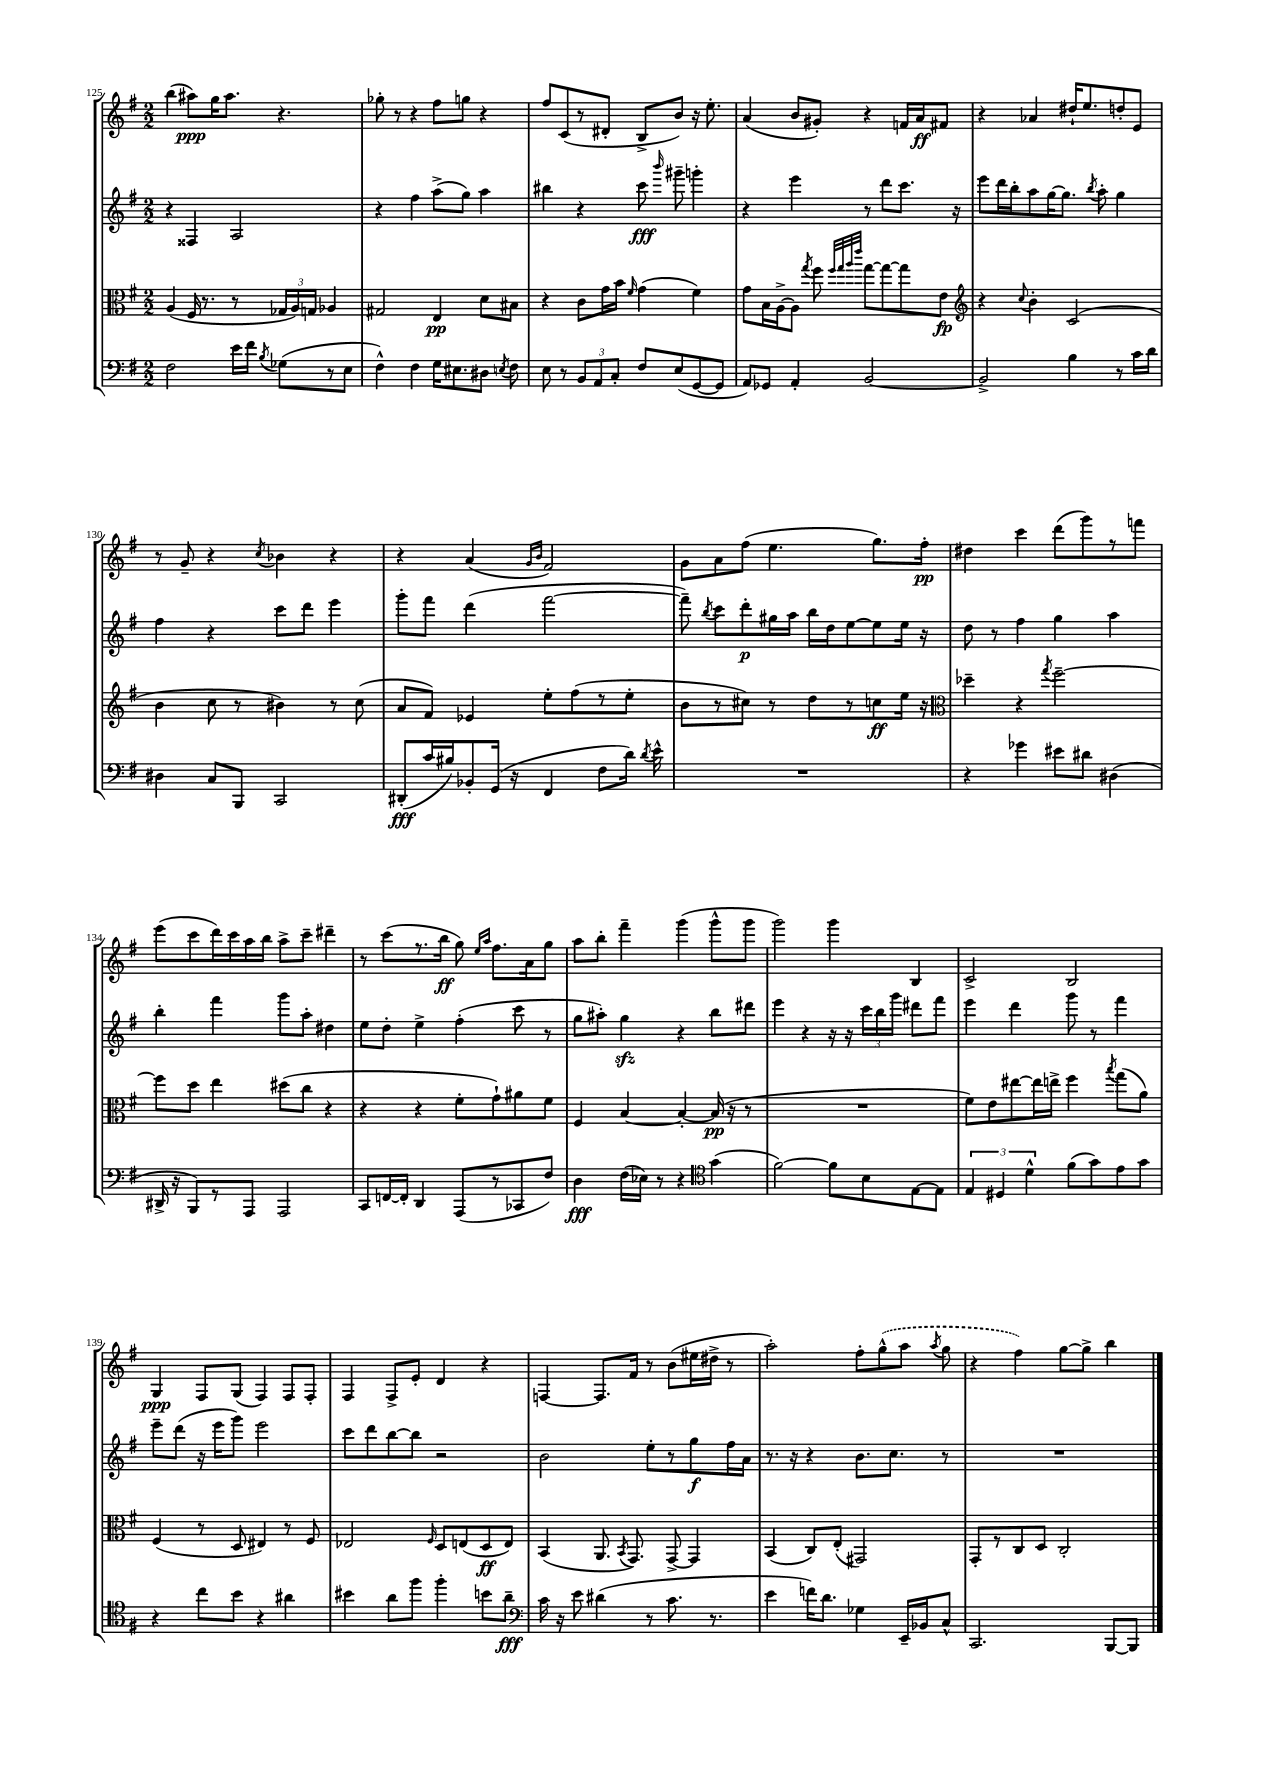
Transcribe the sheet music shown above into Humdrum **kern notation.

**kern	**kern	**kern	**kern
*staff4	*staff3	*staff2	*staff1
*clefF4	*clefC3	*clefG2	*clefG2
*k[f#]	*k[f#]	*k[f#]	*k[f#]
*M2/2	*M2/2	*M2/2	*M2/2
2F#	(4A	4r	(4bb
.	16F#	4F##	8aa#)
.	8.r	.	.
.	.	.	16gg
.	.	.	8.aa#
16e	8r	2A	.
16f#	.	.	.
8qB	.	.	.
(8G-	24G-	.	4.r
.	24A)	.	.
.	24G	.	.
8r	4A-	.	.
8E	.	.	.
=	=	=	=
4F#^^)	2G#	4r	8gg-'
.	.	.	8r
4F#	.	4ff#	4r
16G	4E	(8aa^	8ff#
8.E#	.	.	.
.	.	8gg)	8gg
8D#	8d	4aa	4r
8qE	.	.	.
8F#	8B#	.	.
=	=	=	=
8E	4r	4bb#	8ff#
8r	.	.	(8c
12BB	8c	4r	8r
12AA	.	.	.
.	16g	.	8d#'
12C'	.	.	.
.	16b	.	.
.	16qqf#	.	.
8F#	(4g	8ccc	8B^
.	.	16qqbbb	.
(8E	.	8ggg#~	8b)
[8GG	4f#)	4ggg'	16r
.	.	.	8.ee'
8GG]	.	.	.
=	=	=	=
8AA)	8g	4r	(4a
8GG-	16B	.	.
.	[16A^	.	.
4AA'	8A]	4eee	8b
.	8qgg	.	.
.	8ff#	.	8g#')
.	32qqff#	.	.
.	32qqgg	.	.
.	32qqaa	.	.
.	32qqeee	.	.
[2BB	[8gg	8r	4r
.	8gg_	8ddd	.
.	8gg]	8.ccc	16f
.	.	.	16a
.	8e	.	8f#
.	.	16r	.
=	=	=	=
*	*clefG2	*	*
2BB^]	4r	8eee	4r
.	.	16ddd	.
.	.	16bb'	.
.	8qqcc	.	.
.	4b'	8aa	4a-
.	.	[16gg	.
.	.	8.gg]	.
4B	(2c	.	16dd#`
.	.	.	8.ee
.	.	8qbb	.
.	.	8aa'	.
8r	.	4gg	8dd'
16c	.	.	8e
16d	.	.	.
=	=	=	=
4D#	4b	4ff#	8r
.	.	.	8g~
8C	8cc	4r	4r
8BBB	8r	.	.
.	.	.	8qcc
2CC	4b#)	8ccc	4b-
.	.	8ddd	.
.	8r	4eee	4r
.	(8cc	.	.
=	=	=	=
(8DD#'	8a	8ggg'	4r
16c	8f#)	8fff#	.
16B#)	.	.	.
8BB-'	4e-	(4ddd	(4a
(16GG	.	.	.
16r	.	.	.
.	.	.	16qqg
.	.	.	16qqb
4FF#	8ee'	[2fff#	2f#)
.	(8ff#	.	.
8F#	8r	.	.
16d)	8ee'	.	.
8qd	.	.	.
16e^^	.	.	.
=	=	=	=
1r	8b	8fff#~])	8g
.	.	8qbb	.
.	8r	8ccc	8a
.	8cc#)	8ddd'	(8ff#
.	8r	16gg#	4.ee
.	.	16aa	.
.	8dd	16bb	.
.	.	16dd	.
.	8r	[8ee	.
.	8cc	8ee]	8.gg)
.	16ee	16ee	.
.	16r	16r	16ff#'
=	=	=	=
*	*clefC3	*	*
4r	4dd-~	8dd	4dd#
.	.	8r	.
4g-	4r	4ff#	4ccc
.	8qgg	.	.
8e#	[2ff#~	4gg	(8ddd
8d#	.	.	8ggg)
(4D#	.	4aa	8r
.	.	.	8fff
=	=	=	=
16DD#^	8ff#]	4bb'	(8eee
16r	.	.	.
8BBB)	8dd	.	8ccc
8r	4ee	4fff#	16ddd)
.	.	.	16ccc
8AAA	.	.	16aa
.	.	.	16bb
2AAA	(8dd#	8ggg	8aa^
.	8cc	8aa'	8ccc~
.	4r	4dd#	4ddd#~
=	=	=	=
8CC	4r	8ee	8r
[16FF	.	8dd'	(8ccc
16FF']	.	.	.
4DD	4r	4ee^	8.r
.	.	.	16bb
(8AAA	8f#'	(4ff#'	8gg)
.	.	.	16qqee
.	.	.	16qqaa
8r	8g`)	.	8.ff#
8CC-	8a#	8ccc	.
.	.	.	16a
8F#)	8f#	8r	8gg
=	=	=	=
4D	4F#	8gg	8aa
.	.	8aa#')	8bb'
(16F#	[4B	4gg	4fff#~
16E-)	.	.	.
8r	.	.	.
4r	4B'_	4r	(4ggg
*clefC4	*	*	*
(4g	(16B]	8bb	8ggg^^
.	16r	.	.
.	8r	8ddd#	8ggg
=	=	=	=
[2f#)	1r	4eee	2ggg)
.	.	4r	.
8f#]	.	16r	4ggg
.	.	16r	.
8B	.	24ccc	.
.	.	24bb	.
.	.	24ggg	.
[8E	.	8ddd#	4B
8E]	.	8fff#	.
=	=	=	=
6E	8f#)	4eee	2c^
.	8e	.	.
6D#	.	.	.
.	[8ee#	4ddd	.
6d^^	.	.	.
.	16ee#]	.	.
.	16ee^	.	.
(8f#	4ff#	8ggg	2B
8g)	.	8r	.
.	8qbb	.	.
8e	(8gg	4fff#	.
8g	8a)	.	.
=	=	=	=
4r	(4F#	8eee~	4G
.	.	(8ddd	.
8cc	8r	16r	8F#
.	.	16eee	.
8b	8D	8ggg)	(8G
4r	4E#)	2eee	4F#)
4a#	8r	.	8F#
.	8F#	.	8F#'
=	=	=	=
4b#	2E-	8ccc	4F#
.	.	8ddd	.
8a	.	[8bb	8F#^
8ff#	.	8bb]	8e'
.	16qqF#	.	.
4ff#'	8D	2r	4d
.	(8E	.	.
8b	8D	.	4r
8a~	8E)	.	.
=	=	=	=
*clefF4	*	*	*
16c	(4BB	2b	[4F
16r	.	.	.
8e	.	.	.
(4d#	8.AA	.	8.F]
.	8qBB	.	.
.	8.GG)	.	16f#
8r	.	8ee'	8r
8.c	[8GG^	8r	(8b
.	4GG]	8gg	16ee#
8.r	.	.	16dd#^
.	.	16ff#	8r
.	.	16a	.
=	=	=	=
4e	(4BB	8.r	2aa')
.	.	16r	.
16f)	8C)	4r	.
8.d	.	.	.
.	(8E'	.	.
4G-	2GG#)	8.b	8ff#'
.	.	.	(8gg^^
.	.	8.cc	.
16EE~	.	.	8aa
16BB-	.	.	.
.	.	.	8qaa
8C^^	.	8r	8gg
=	=	=	=
2.CC	8GG'	1r	4r
.	8r	.	.
.	8C	.	4ff#)
.	8D	.	.
.	2C'	.	[8gg
.	.	.	8gg^]
[8BBB	.	.	4bb
8BBB]	.	.	.
==	==	==	==
*-	*-	*-	*-
